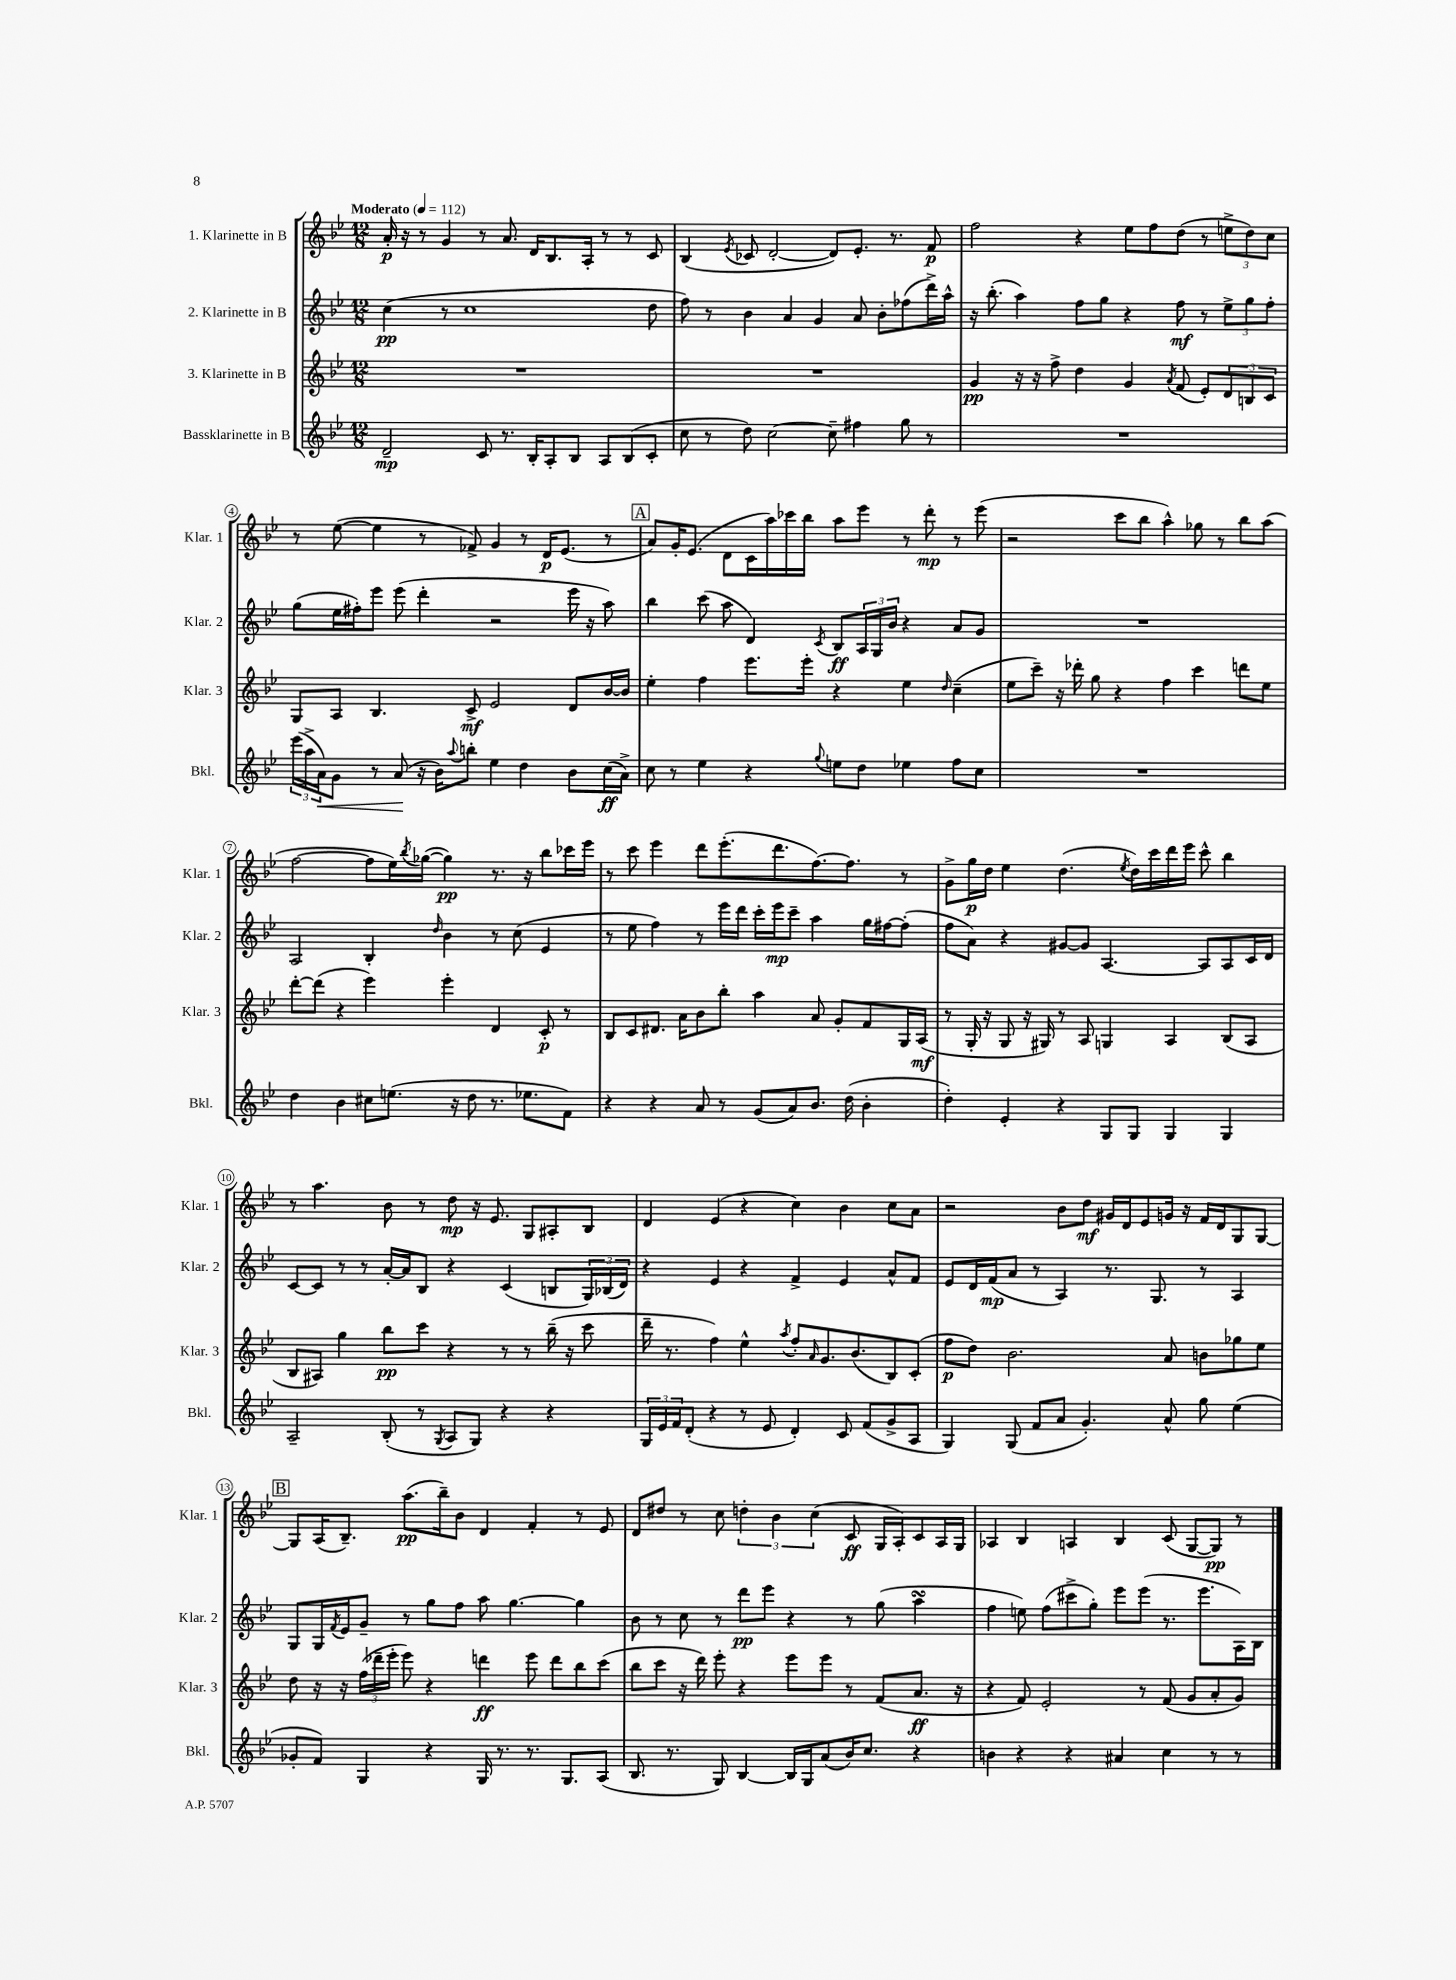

**kern	**dynam	**kern	**dynam	**kern	**dynam	**kern	**dynam
*part4	*part4	*part3	*part3	*part2	*part2	*part1	*part1
*staff4	*staff4	*staff3	*staff3	*staff2	*staff2	*staff1	*staff1
*I"Bassklarinette in B	*	*I"3. Klarinette in B	*	*I"2. Klarinette in B	*	*I"1. Klarinette in B	*
*I'Bkl.	*	*I'Klar. 3	*	*I'Klar. 2	*	*I'Klar. 1	*
*clefG2	*	*clefG2	*	*clefG2	*	*clefG2	*
*k[b-e-]	*	*k[b-e-]	*	*k[b-e-]	*	*k[b-e-]	*
*M12/8	*	*M12/8	*	*M12/8	*	*M12/8	*
*MM112	*	*MM112	*	*MM112	*	*MM112	*
=1	=1	=1	=1	=1	=1	=1	=1
!	!	!	!	!	!	!LO:TX:a:B:t=Moderato	!
2d~/	mp	1.r	.	(4cc\	pp	16a'/	p
.	.	.	.	.	.	16r	.
.	.	.	.	.	.	8r	.
.	.	.	.	8r	.	4g/	.
.	.	.	.	1cc	.	.	.
8c/	.	.	.	.	.	8r	.
8.r	.	.	.	.	.	8.a/	.
16B-'/KL	.	.	.	.	.	16d/KL	.
8A'/	.	.	.	.	.	8.B-/	.
8B-/J	.	.	.	.	.	.	.
.	.	.	.	.	.	16A'/Jk	.
8A/L	.	.	.	.	.	8r	.
(8B-/	.	.	.	.	.	8r	.
8c'/J	.	.	.	8dd\	.	8c/	.
=2	=2	=2	=2	=2	=2	=2	=2
8cc\	.	1.r	.	8ff\)	.	(4B-/	.
8r	.	.	.	8r	.	.	.
.	.	.	.	.	.	8qe-/	.
8dd\)	.	.	.	4b-\	.	8c-X/	.
[2cc\	.	.	.	.	.	[2d'/	.
.	.	.	.	4a/	.	.	.
.	.	.	.	4g/	.	.	.
8cc~\]	.	.	.	.	.	8d/L])	.
4ff#X\	.	.	.	8a/	.	8.e-'/J	.
.	.	.	.	8b-'\L	.	.	.
.	.	.	.	.	.	8.r	.
8gg\	.	.	.	(8ff-X\	.	.	.
8r	.	.	.	16ddd^\L)	.	8f/	p
.	.	.	.	16aa^^\JJ	.	.	.
=3	=3	=3	=3	=3	=3	=3	=3
1.r	.	4g/	pp	16r	.	2ff\	.
.	.	.	.	(8.bb-'\	.	.	.
.	.	16r	.	4aa\)	.	.	.
.	.	16r	.	.	.	.	.
.	.	8ff^\	.	.	.	.	.
.	.	4dd\	.	8ff\L	.	4r	.
.	.	.	.	8gg\J	.	.	.
.	.	4g/	.	4r	.	8ee-\L	.
.	.	.	.	.	.	8ff\	.
.	.	8qa/	.	.	.	.	.
.	.	(8f/	.	8ff\	mf	(8dd\J	.
.	.	8e-'/L)	.	8r	.	8r	.
.	.	12d/	.	12ee-^\L	.	12een^\L	.
.	.	12Bn/	.	12gg\	.	12dd\)	.
.	.	12c/J	.	12ff'\J	.	12cc\J	.
!!LO:LB:g=z
=4	=4	=4	=4	=4	=4	=4	=4
(24eee-\LL	.	8G/L	.	(8gg\L	.	8r	.
24aa^\	.	.	.	.	.	.	.
!	!LO:HP:b	!	!	!	!	!	!
24a\J)	<	.	.	.	.	.	.
8g\J	.	8A/J	.	16ee-\L	.	([8ee-\	.
.	.	.	.	16ff#X'\J)	.	.	.
8r	.	4.B-/	.	8eee-\J	.	4ee-\]	.
(8a/	.	.	.	(8eee-\	.	.	.
16r	[	.	.	4ddd'\	.	8r	.
16b-\KL)	.	.	.	.	.	.	.
8qqaa/	.	.	.	.	.	.	.
8bbn'\J	.	8c^/	mf	.	.	8f-X^/)	.
4ee-\	.	2e-/	.	2r	.	4g/	.
4dd\	.	.	.	.	.	8r	.
.	.	.	.	.	.	16d/KL	p
.	.	.	.	.	.	(8.e-/J	.
8b-\L	.	8d/L	.	16eee-\	.	.	.
.	.	.	.	16r	.	.	.
(16cc\L	ff	[16b-/L	.	8aa\)	.	8r	.
16a^\JJ)	.	16b-/JJ]	.	.	.	.	.
!!LO:REH:place=s1:t=A
=5	=5	=5	=5	=5	=5	=5	=5
8cc\	.	4ee-'\	.	4bb-\	.	8a/L)	.
8r	.	.	.	.	.	16g'/K	.
.	.	.	.	.	.	(8.e-/J	.
4ee-\	.	4ff\	.	(8ccc\	.	.	.
.	.	.	.	8aa\	.	8d\L	.
4r	.	8.eee-\L	.	4d/)	.	16c\L	.
.	.	.	.	.	.	16aa\)	.
.	.	.	.	.	.	16ccc-X\	.
.	.	16eee-'\Jk	.	.	.	16bb-\JJ	.
8qqgg/	.	.	.	8qc/	.	.	.
8een\L	.	4r	.	8B-/L	ff	8aa\L	.
8dd\J	.	.	.	24A/L	.	8eee-\J	.
.	.	.	.	24G/	.	.	.
.	.	.	.	24b-/JJ	.	.	.
4ee-X\	.	4ee-\	.	4r	.	8r	.
.	.	.	.	.	.	8ddd'\	mp
.	.	16qqdd/	.	.	.	.	.
8ff\L	.	(4cc~\	.	8a/L	.	8r	.
8cc\J	.	.	.	8g/J	.	(8eee-\	.
=6	=6	=6	=6	=6	=6	=6	=6
1.r	.	8ee-\L	.	1.r	.	2r	.
.	.	8ccc~\J)	.	.	.	.	.
.	.	16r	.	.	.	.	.
.	.	16ddd-X'\	.	.	.	.	.
.	.	8gg\	.	.	.	.	.
.	.	4r	.	.	.	8ccc\L	.
.	.	.	.	.	.	8bb-\J	.
.	.	4ff\	.	.	.	4aa^^\)	.
.	.	4ccc\	.	.	.	8gg-X\	.
.	.	.	.	.	.	8r	.
.	.	8dddn\L	.	.	.	8bb-\L	.
.	.	8ee-\J	.	.	.	(8aa\J	.
!!LO:LB:g=z
=7	=7	=7	=7	=7	=7	=7	=7
4dd\	.	[8ddd'\L	.	2A/	.	[2ff\	.
.	.	(8ddd\J]	.	.	.	.	.
4b-\	.	4r	.	.	.	.	.
8cc#X\L	.	4eee-\)	.	4B-'/	.	8ff\L]	.
(8.een\J	.	.	.	.	.	16ee-\L)	.
.	.	.	.	.	.	8qbb-/	.
.	.	.	.	.	.	([16gg-X\JJ	.
.	.	.	.	16qqdd/	.	.	.
.	.	4eee-'\	.	4b-\	.	4gg-\])	pp
16r	.	.	.	.	.	.	.
8dd\	.	.	.	.	.	.	.
8.r	.	4d/	.	8r	.	8.r	.
.	.	.	.	(8cc\	.	.	.
8.ee-X\L	.	.	.	.	.	16r	.
.	.	8c'/	p	4e-/	.	8bb-\L	.
8f\J)	.	8r	.	.	.	16ccc-X\L	.
.	.	.	.	.	.	16eee-\JJ	.
=8	=8	=8	=8	=8	=8	=8	=8
4r	.	8B-/L	.	8r	.	8r	.
.	.	8c/	.	8ee-\	.	8ccc\	.
4r	.	8.d#X/J	.	4ff\)	.	4eee-\	.
.	.	16a\KL	.	.	.	.	.
8a/	.	8b-\	.	8r	.	8ddd\L	.
8r	.	8bb-'\J	.	16eee-\LL	.	(8.eee-'\	.
.	.	.	.	16ddd\JJ	.	.	.
(8g/L	.	4aa\	.	16ccc'\LL	.	.	.
.	.	.	.	16eee-\J	mp	8.ddd\	.
8a/)	.	.	.	8ccc~\J	.	.	.
8.b-/J	.	8a/	.	4aa\	.	[8.ff\)	.
.	.	8g'/L	.	.	.	.	.
(16dd\	.	.	.	.	.	8.ff\J]	.
4b-'\	.	8f/	.	16gg\LL	.	.	.
.	.	.	.	[16ff#X\J	.	.	.
.	.	16G/L	.	(8ff#'\J]	.	8r	.
.	.	(16A/JJ	mf	.	.	.	.
=9	=9	=9	=9	=9	=9	=9	=9
4dd'\)	.	8r	.	8ff\L	.	8g^\L	.
.	.	16G'/	.	8a\J)	.	16gg\L	p
.	.	16r	.	.	.	16dd\JJ	.
4e-'/	.	8G/	.	4r	.	4ee-\	.
.	.	16r	.	.	.	.	.
.	.	16G#X/)	.	.	.	.	.
4r	.	8r	.	[8g#X/L	.	(4.dd\	.
.	.	8A/	.	8g#/J]	.	.	.
8G/L	.	4Gn/	.	[4.A/	.	.	.
.	.	.	.	.	.	8qee-/	.
8G/J	.	.	.	.	.	16dd\LL)	.
.	.	.	.	.	.	16ccc\	.
4G/	.	4A/	.	.	.	16ddd\	.
.	.	.	.	.	.	16eee-\JJ	.
.	.	.	.	8A/L]	.	8ccc^^\	.
4G/	.	(8B-/L	.	8A/	.	4bb-\	.
.	.	8A/J	.	16c/L	.	.	.
.	.	.	.	16d/JJ	.	.	.
!!LO:LB:g=z
=10	=10	=10	=10	=10	=10	=10	=10
2A~/	.	8B-/L	.	[8c/L	.	8r	.
.	.	8A#X/J)	.	8c/J]	.	4.aa\	.
.	.	4gg\	.	8r	.	.	.
.	.	.	.	8r	.	.	.
(8B-'/	.	8bb-\L	pp	[16a'/LL	.	8b-\	.
.	.	.	.	16a/J]	.	.	.
8r	.	8ccc\J	.	8B-/J	.	8r	.
8qG/	.	.	.	.	.	.	.
8A/L	.	4r	.	4r	.	8dd\	mp
8G/J)	.	.	.	.	.	16r	.
.	.	.	.	.	.	8.e-/	.
4r	.	8r	.	(4c/	.	.	.
.	.	8r	.	.	.	8G/L	.
4r	.	(16bb-~\	.	8Bn/L	.	8A#X'/	.
.	.	16r	.	.	.	.	.
.	.	8ccc\	.	24G/L)	.	8B-/J	.
.	.	.	.	(24B-X/	.	.	.
.	.	.	.	24d/JJ)	.	.	.
=11	=11	=11	=11	=11	=11	=11	=11
24G/LL	.	16ddd~\	.	4r	.	4d/	.
24e-/	.	.	.	.	.	.	.
.	.	8.r	.	.	.	.	.
24f/J	.	.	.	.	.	.	.
(8d'/J	.	.	.	.	.	.	.
4r	.	4ff\)	.	4e-/	.	(4e-/	.
8r	.	4ee-^^\	.	4r	.	4r	.
8e-/	.	.	.	.	.	.	.
.	.	8qaa/	.	.	.	.	.
4d'/)	.	8ff'/L	.	4f^/	.	4cc\)	.
.	.	16qqa/	.	.	.	.	.
.	.	8.g/	.	.	.	.	.
8c/	.	.	.	4e-/	.	4b-\	.
.	.	(8.b-/	.	.	.	.	.
(8f/L	.	.	.	.	.	.	.
8g^/	.	8B-/)	.	8a^^/L	.	8cc\L	.
8A/J	.	(8c'/J	.	8f/J	.	8a\J	.
=12	=12	=12	=12	=12	=12	=12	=12
4G/)	.	8ff\L	p	8e-/L	.	2r	.
.	.	8dd\J)	.	16d/L	.	.	.
.	.	.	.	(16f/J	mp	.	.
(8G/	.	2.b-\	.	8a/J	.	.	.
8f/L	.	.	.	8r	.	.	.
8a/J	.	.	.	4A/)	.	8b-\L	.
4.g'/)	.	.	.	.	.	8dd\J	mf
.	.	.	.	8.r	.	16g#X/LL	.
.	.	.	.	.	.	16d/J	.
.	.	.	.	.	.	8e-/	.
.	.	.	.	8.G/	.	.	.
8a^^/	.	8a/	.	.	.	16gn/Jk	.
.	.	.	.	.	.	16r	.
8gg\	.	8bn\L	.	8r	.	16f/LL	.
.	.	.	.	.	.	16d/J	.
(4ee-\	.	8gg-X\	.	4A/	.	8G/	.
.	.	8ee-\J	.	.	.	[8G/J	.
!!LO:LB:g=z
!!LO:REH:place=s1:t=B
=13	=13	=13	=13	=13	=13	=13	=13
8g-X'/L	.	8dd\	.	8G/L	.	8G/L]	.
8f/J)	.	16r	.	16G/L	.	(16A/K	.
.	.	.	.	8qf/	.	.	.
.	.	16r	.	16e-/J	.	8.B-~/J)	.
4G/	.	(24ff\LL	.	8g~/J	.	.	.
.	.	24ddd-X~\	.	.	.	.	.
.	.	24eee-'\JJ	.	.	.	.	.
.	.	8eee-\)	.	8r	.	(8.aa\L	pp
4r	.	4r	.	8gg\L	.	.	.
.	.	.	.	.	.	16bb-~\k)	.
.	.	.	.	8ff\J	.	8b-\J	.
16G/	.	4dddn\	ff	8aa\	.	4d/	.
8.r	.	.	.	.	.	.	.
.	.	.	.	[4.gg\	.	.	.
8.r	.	8eee-\	.	.	.	4f'/	.
.	.	8ddd\L	.	.	.	.	.
8.G/L	.	.	.	.	.	.	.
.	.	8bb-\	.	4gg\]	.	8r	.
(8A/J	.	(8ccc\J	.	.	.	8e-/	.
=14	=14	=14	=14	=14	=14	=14	=14
8.B-/	.	8bb-\L	.	8b-\	.	8d/L	.
.	.	8ccc\J	.	8r	.	8dd#X/J	.
8.r	.	.	.	.	.	.	.
.	.	16r	.	8cc\	.	8r	.
.	.	16ddd\)	.	.	.	.	.
8G/)	.	8eee-'\	.	8r	.	8cc\	.
[4B-/	.	4r	.	8ddd\L	pp	6ddn'\	.
.	.	.	.	8eee-\J	.	.	.
.	.	.	.	.	.	6b-\	.
16B-/LL]	.	8eee-\L	.	4r	.	.	.
16G/J	.	.	.	.	.	.	.
.	.	.	.	.	.	(6cc\	.
(8a/	.	8eee-\J	.	.	.	.	.
16b-/K)	.	8r	.	8r	.	8c/	ff
8.cc/J	.	.	.	.	.	.	.
.	.	(8f/L	.	(8gg\	.	16G/LL	.
.	.	.	.	.	.	16A'/J)	.
4r	.	8.a/J	ff	4aasSsS\	.	8c/	.
.	.	.	.	.	.	16A/L	.
.	.	16r	.	.	.	16G/JJ	.
=15	=15	=15	=15	=15	=15	=15	=15
4bn\	.	4r	.	4ff\	.	4A-X/	.
4r	.	8f/)	.	8een\)	.	4B-/	.
.	.	2e-'/	.	(8ff\L	.	.	.
4r	.	.	.	8ccc#X^\	.	4An/	.
.	.	.	.	8gg'\J)	.	.	.
4a#X/	.	.	.	8eee-\L	.	4B-/	.
.	.	8r	.	(8eee-\J	.	.	.
4cc\	.	(8f/	.	8.r	.	(8c/	.
.	.	8g/L	.	.	.	[8G/L	.
.	.	.	.	8.eee-\L	.	.	.
8r	.	8a'/	.	.	.	8G/J])	pp
8r	.	8g/J)	.	16A\L)	.	8r	.
.	.	.	.	16B-\JJ	.	.	.
==	==	==	==	==	==	==	==
*-	*-	*-	*-	*-	*-	*-	*-
